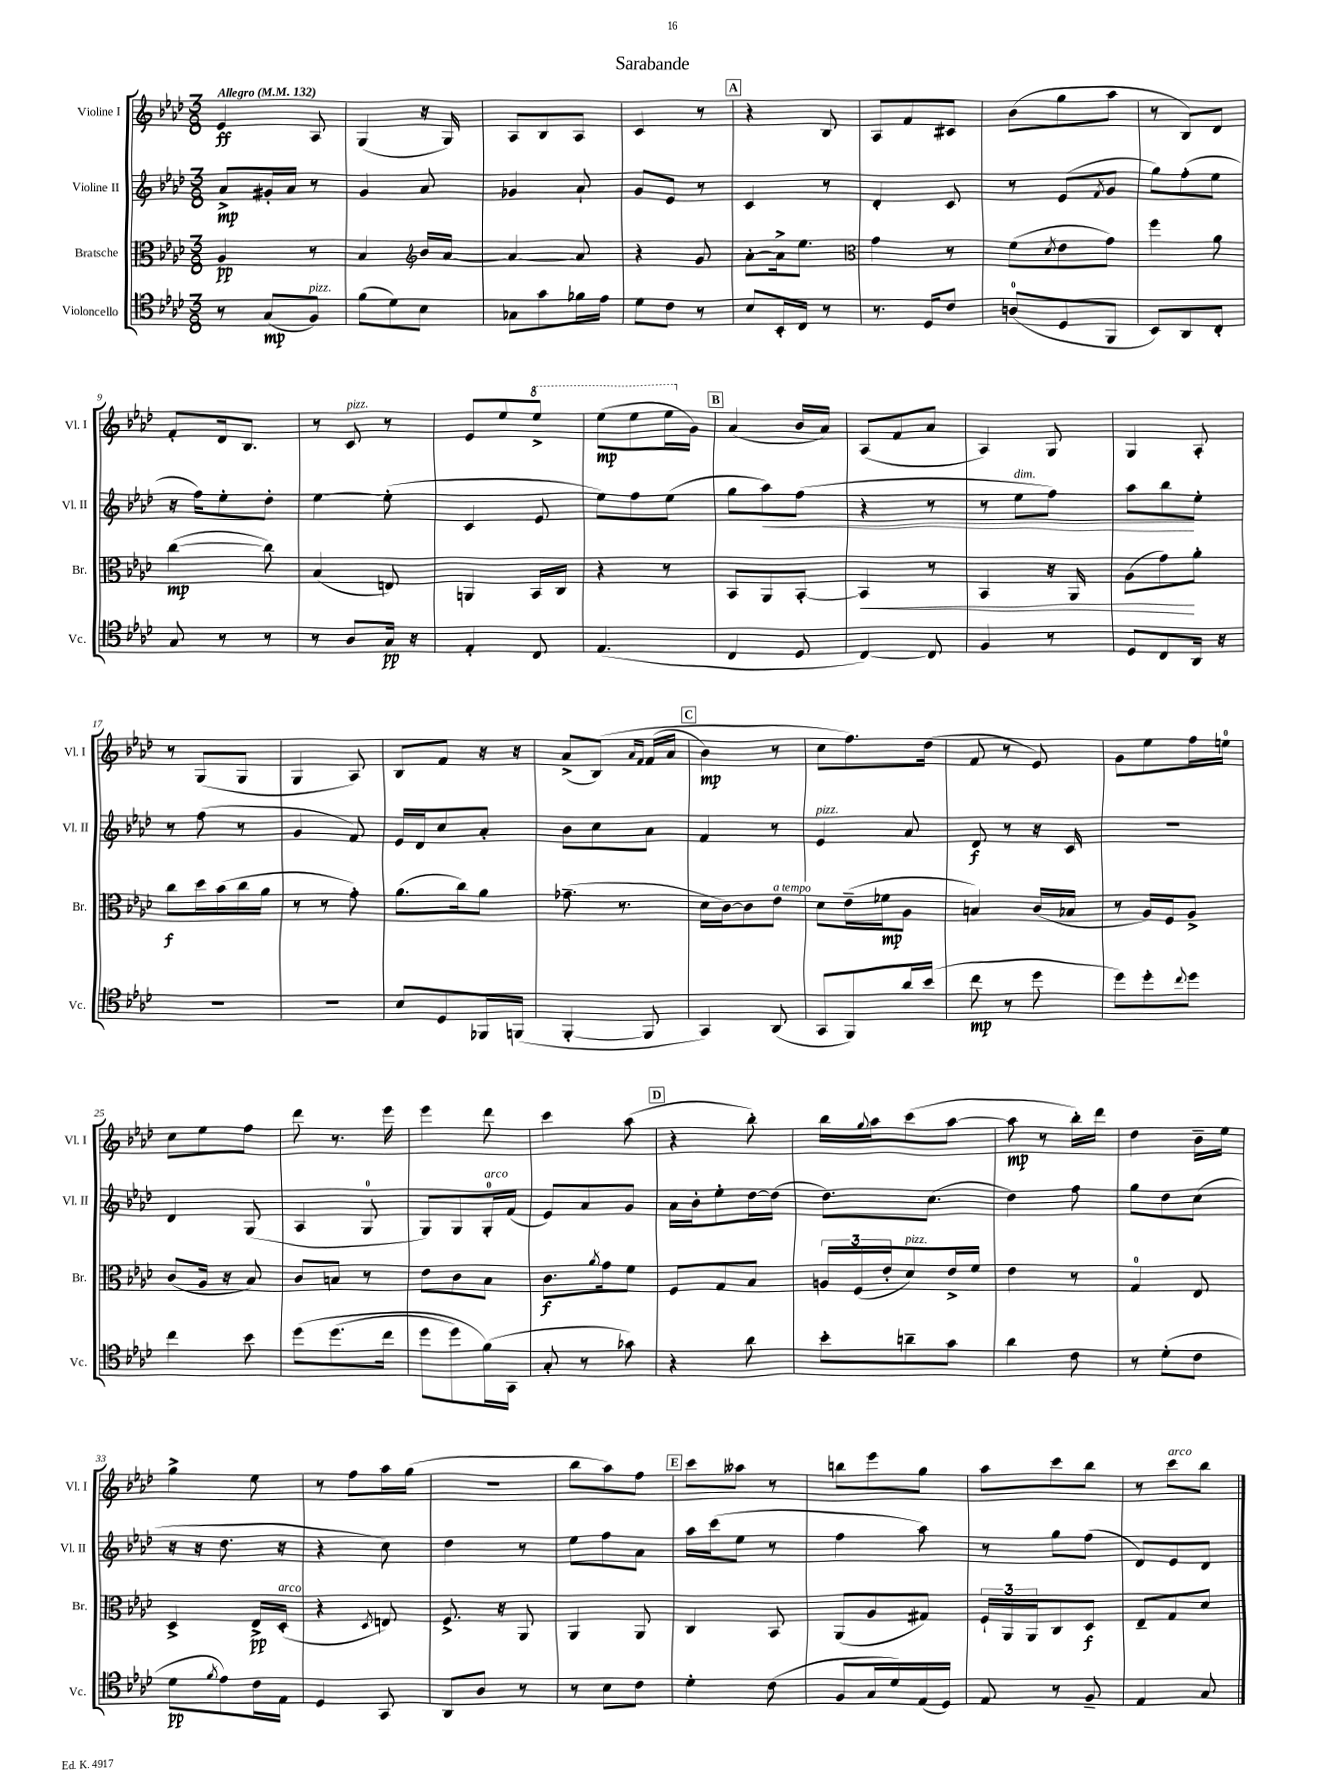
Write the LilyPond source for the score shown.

\header { title = "Sarabande" }
<<
\new StaffGroup <<
\new Staff = "s0" \with { instrumentName = "Violine I" shortInstrumentName = "Vl. I" } {
    \clef treble \key aes \major \numericTimeSignature \time 3/8 \tempo "Allegro" 4 = 132
    ees'4\ff aes8 |
    g4( r16 g16) |
    aes8 bes8 aes8 |
    c'4 r8 |
    \mark \markup { \box "A" } r4 bes8 |
    aes8 f'8 cis'8 |
    bes'8( g''8 aes''8 |
    r8 bes8) des'8 |
    f'8-. des'16 bes8. |
    r8 c'8^\markup { \italic "pizz." } r8 |
    ees'8 ees''8 \ottava #1 ees'''8-> |
    ees'''8\mp( ees'''8 ees'''16 \ottava #0 g'16) |
    \mark \markup { \box "B" } aes'4( bes'16 aes'16) |
    aes8( f'8 aes'8 |
    aes4) g8 |
    g4 aes8-. |
    r8 g8( g8 |
    g4 aes8) |
    bes8 f'8 r16 r16 |
    aes'8->( bes8)\( \grace { aes'16 f'16 } f'16( aes'16 |
    \mark \markup { \box "C" } bes'4\mp) r8 |
    c''8 f''8.\) des''16( |
    f'8 r8 ees'8) |
    g'8 ees''8 f''16 e''16-0 |
    c''8 ees''8 f''8 |
    des'''8 r8. ees'''16 |
    ees'''4 des'''8 |
    c'''4 aes''8( |
    \mark \markup { \box "D" } r4 bes''8-.) |
    bes''16 \appoggiatura { g''8 } aes''16 c'''8( aes''8~ |
    aes''8\mp r8 bes''16-.) des'''16 |
    des''4 bes'16-- ees''16 |
    g''4-> ees''8 |
    r8 f''8 aes''16 g''16( |
    R4. |
    bes''8 aes''8) f''8 |
    \mark \markup { \box "E" } c'''8 aeses''8 r8 |
    b''8 ees'''8 g''8 |
    aes''8 c'''8 bes''8 |
    r8 c'''8^\markup { \italic "arco" } bes''8 \bar "|." |
}
\new Staff = "s1" \with { instrumentName = "Violine II" shortInstrumentName = "Vl. II" } {
    \clef treble \key aes \major \numericTimeSignature \time 3/8
    aes'8->\mp gis'16-. aes'16 r8 |
    g'4 aes'8 |
    ges'4 aes'8-! |
    g'8 ees'8 r8 |
    \mark \markup { \box "A" } c'4 r8 |
    des'4-. c'8 |
    r8 ees'8( \acciaccatura { f'8 } g'8 |
    g''8) f''8-.( ees''8 |
    r16 f''16) ees''8-. des''8-. |
    ees''4~ ees''8-.( |
    c'4 ees'8 |
    ees''8) f''8 ees''8( |
    \mark \markup { \box "B" } g''8 aes''8\<) f''8( |
    r4 r8 |
    r8 ees''8^\markup { \italic "dim." } f''8) |
    aes''8 bes''8\! ees''8-. |
    r8 f''8( r8 |
    g'4 f'8) |
    ees'16 des'16 c''8 aes'8-. |
    bes'8 c''8 aes'8 |
    \mark \markup { \box "C" } f'4 r8 |
    ees'4^\markup { \italic "pizz." } aes'8 |
    des'8\f r8 r16 c'16 |
    R4. |
    des'4 g8( |
    aes4 g8-0 |
    g8) g8 g16-0-.^\markup { \italic "arco" } f'16( |
    ees'8) aes'8 g'8 |
    \mark \markup { \box "D" } aes'16 bes'16-. ees''8-. des''16~ des''16( |
    des''8.) c''8.( |
    des''4) f''8 |
    g''8 des''8 c''8( |
    r16 r16 des''8. r16 |
    r4 c''8) |
    des''4 r8 |
    ees''8 f''8 aes'8 |
    \mark \markup { \box "E" } aes''16 c'''16( ees''8 r8 |
    f''4 aes''8) |
    r8 g''8 f''8( |
    des'8) ees'8 des'8 \bar "|." |
}
\new Staff = "s2" \with { instrumentName = "Bratsche" shortInstrumentName = "Br." } {
    \clef alto \key aes \major \numericTimeSignature \time 3/8
    aes4\pp r8 |
    bes4 \clef treble bes'16 aes'16~ |
    aes'4~ aes'8 |
    r4 g'8 |
    \mark \markup { \box "A" } aes'8~-. aes'16-> ees''8. |
    \clef alto g'4 r8 |
    f'8( \acciaccatura { des'8 } ees'8 g'8) |
    f''4 aes'8 |
    c''4~\mp( c''8) |
    bes4( e8) |
    a,4 bes,16 c16 |
    r4 r8 |
    \mark \markup { \box "B" } bes,8 aes,8 bes,8~-. |
    bes,4\< r8 |
    bes,4 r16 aes,16 |
    aes8( g'8\!) aes'8-. |
    c''8\f des''16 bes'16( c''16 aes'16 |
    r8 r8 g'8-.) |
    aes'8.( c''16) aes'8 |
    ges'8.--( r8. |
    \mark \markup { \box "C" } des'16 c'16~) c'8 ees'8^\markup { \italic "a tempo" } |
    des'8 ees'16--( fes'16\mp aes8 |
    b4) c'16( bes16 |
    r8 aes16) f16 aes8-> |
    c'8( aes16 r16 bes8) |
    c'8 b8 r8 |
    ees'8 c'8 bes8 |
    c'8.\f \acciaccatura { aes'8 } g'16 f'8 |
    \mark \markup { \box "D" } f8 g8 bes8 |
    \tuplet 3/2 { a16 f16( ees'16-. } des'8^\markup { \italic "pizz." }) ees'16-> f'16 |
    ees'4 r8 |
    g4-0 ees8 |
    des4-> ees16->\pp des16-.^\markup { \italic "arco" }( |
    r4 \acciaccatura { des8 } e8) |
    f8.-> r16 aes,8 |
    aes,4 aes,8 |
    \mark \markup { \box "E" } c4 bes,8 |
    aes,8( aes8 gis8) |
    \tuplet 3/2 { f16-! aes,16 aes,16 } c8 des8\f |
    ees8-- g8 des'8 \bar "|." |
}
\new Staff = "s3" \with { instrumentName = "Violoncello" shortInstrumentName = "Vc." } {
    \clef tenor \key aes \major \numericTimeSignature \time 3/8
    r8 g8\mp( f8^\markup { \italic "pizz." }) |
    f'8( des'8) bes8 |
    ges8 g'8 fes'16 ees'16 |
    des'8 c'8 r8 |
    \mark \markup { \box "A" } bes8 bes,16-. c16 r8 |
    r8. des16 c'8 |
    a8-0( des8 f,8 |
    bes,8) aes,8 c8-. |
    g8 r8 r8 |
    r8 aes8 g16\pp r16 |
    ees4-. c8 |
    ees4.( |
    \mark \markup { \box "B" } c4 des8 |
    c4~) c8 |
    f4 r8 |
    des8 c8 aes,16 r16 |
    R4. |
    R4. |
    bes8 des8 fes,16 f,16( |
    f,4~-. f,8 |
    \mark \markup { \box "C" } g,4) aes,8( |
    g,8 f,8) aes'16 bes'16( |
    c''8\mp r8 des''8 |
    des''8) des''8-. \appoggiatura { c''8 } des''8 |
    c''4 bes'8 |
    des''8\( des''8.( c''16 |
    des''8 des''8) f'16(\) g,16 |
    g8-. r8 ges'8) |
    \mark \markup { \box "D" } r4 aes'8 |
    bes'8-. a'8-- g'8 |
    aes'4 c'8 |
    r8 des'8-.( c'8 |
    des'8\pp \acciaccatura { f'8 } ees'8) c'16 ees16 |
    des4 g,8 |
    aes,8 aes8 r8 |
    r8 bes8 c'8 |
    \mark \markup { \box "E" } des'4-. c'8( |
    f8 g16 des'16) ees16( des16) |
    ees8 r8 f8-- |
    ees4 g8 \bar "|." |
}
>>
>>
